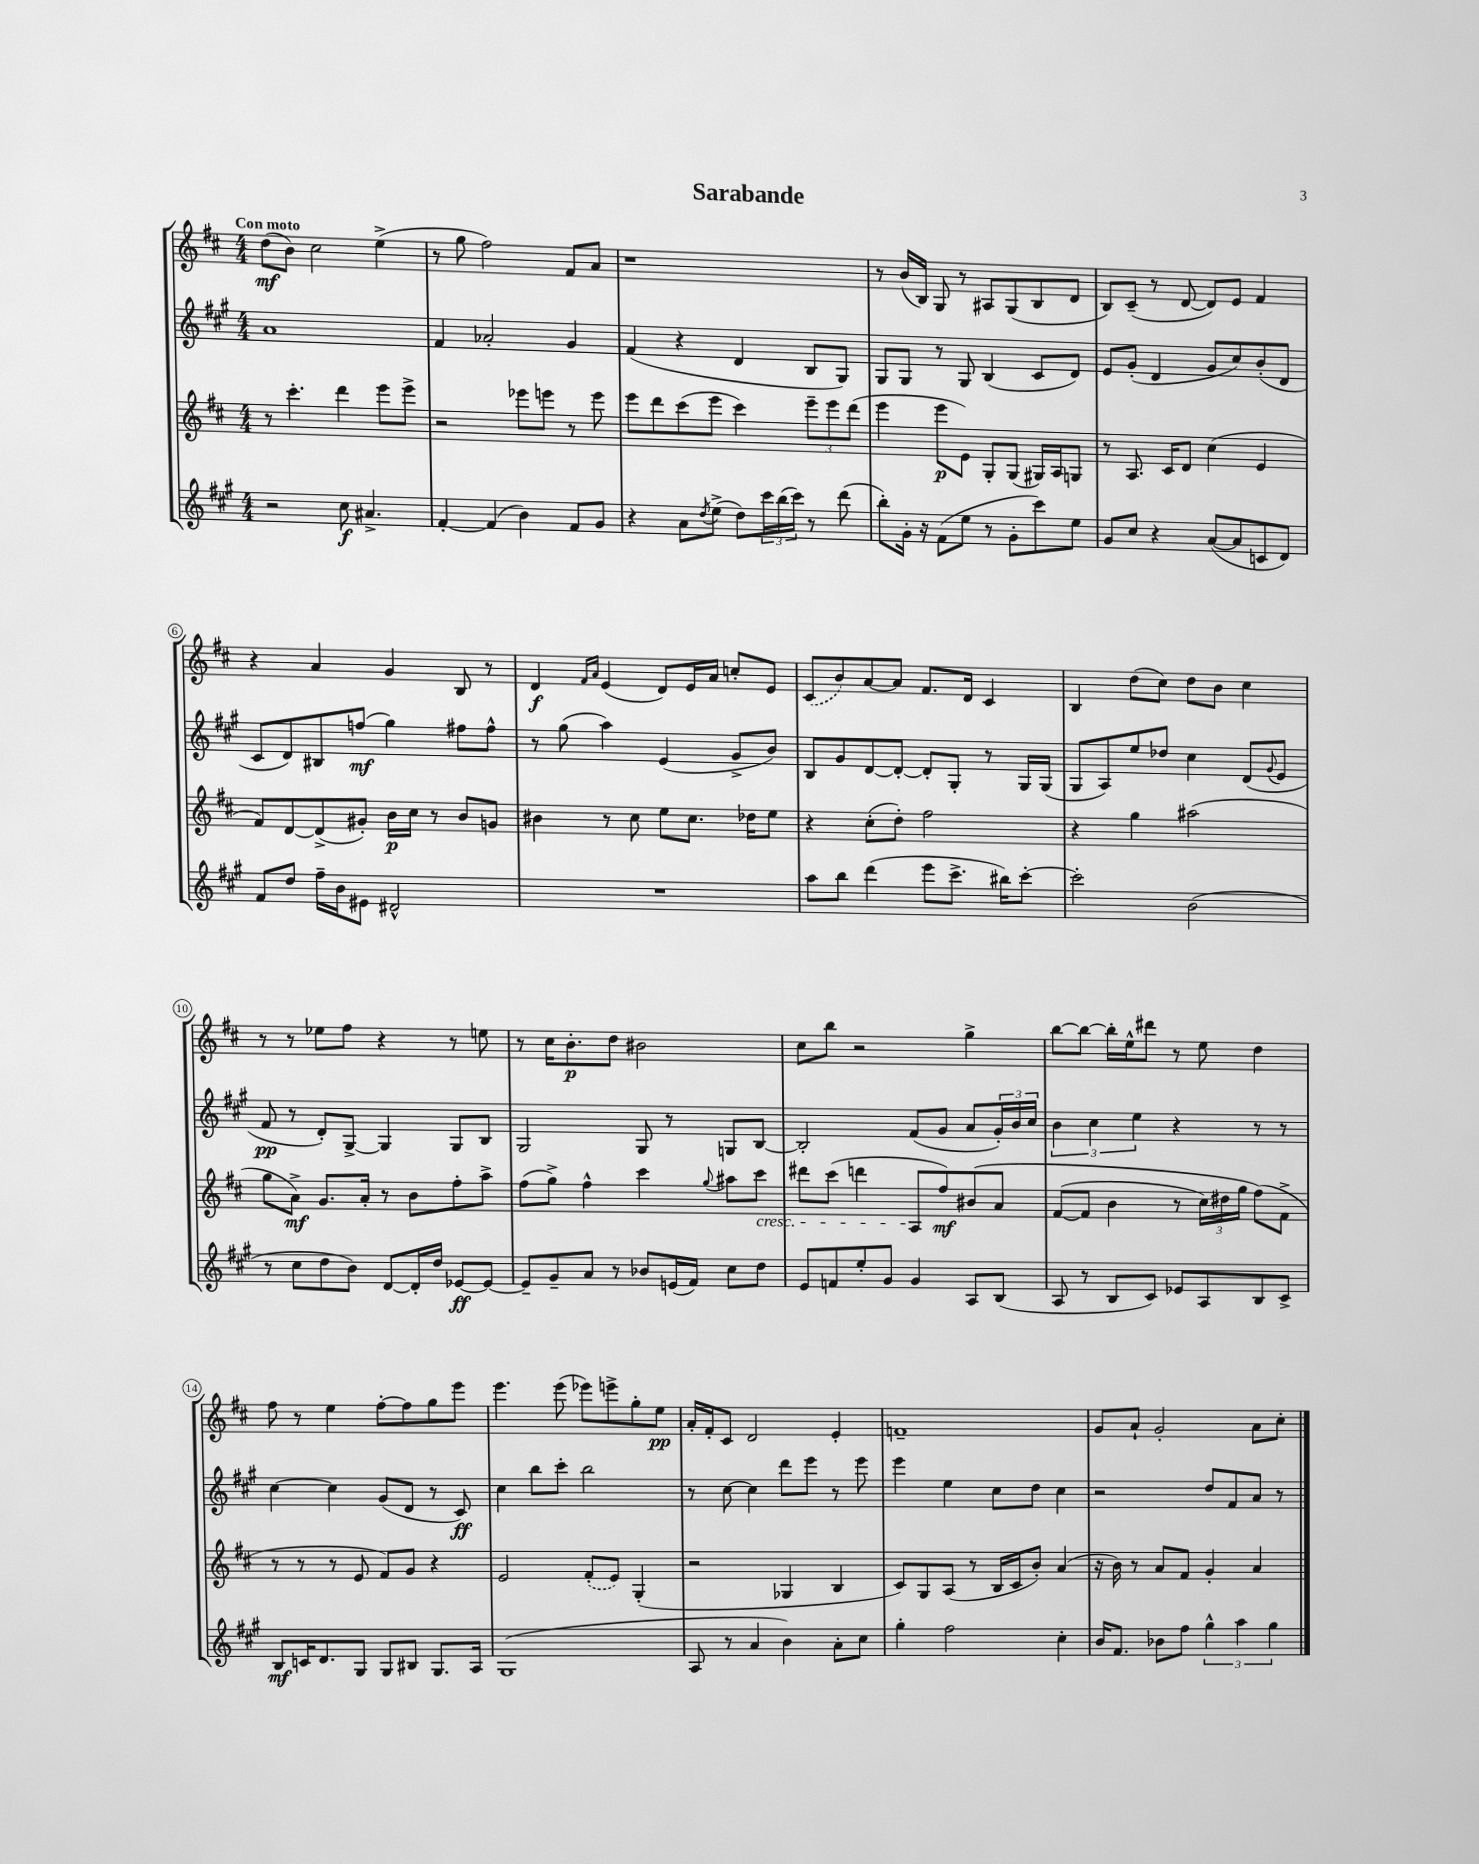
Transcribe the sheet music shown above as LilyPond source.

\header { title = "Sarabande" }
<<
\new StaffGroup <<
\new Staff = "s0" {
    \clef treble \key d \major \numericTimeSignature \time 4/4 \tempo "Con moto"
    d''8\mf( b'8) cis''2 e''4->( |
    r8 g''8 fis''2) fis'8 a'8 |
    r1 |
    r8 b'16( b16) g8 r8 ais8 g8( b8 d'8 |
    b8) cis'8--( r8 d'8~ d'8) e'8 fis'4 |
    r4 a'4 g'4 b8 r8 |
    d'4\f \grace { fis'16 a'16 } e'4( d'8) e'16 a'16 c''8-. e'8 |
    \once \slurDashed cis'8( b'8) a'8~ a'8 fis'8. d'16 cis'4 |
    b4 d''8( cis''8) d''8 b'8 cis''4 |
    r8 r8 ees''8 fis''8 r4 r8 e''8 |
    r8 cis''16 b'8.-.\p d''8 bis'2 |
    cis''8 b''8 r2 g''4-> |
    b''8~ b''8~ b''16-. e''16-^ dis'''8 r8 e''8 d''4 |
    fis''8 r8 e''4 fis''8~-. fis''8 g''8 e'''8 |
    e'''4. e'''8( ees'''8) e'''8-> g''8-. e''8\pp |
    a'16-. fis'16-. cis'8 d'2 e'4-. |
    f'1-- |
    g'8 a'8-! g'2-. a'8 cis''8-. \bar "|." |
}
\new Staff = "s1" {
    \clef treble \key a \major \numericTimeSignature \time 4/4
    a'1 |
    fis'4 aes'2-. gis'4 |
    fis'4( r4 d'4 b8 gis8) |
    gis8 gis8 r8 gis8 b4( cis'8 d'8) |
    e'8 gis'8-.( d'4 gis'8 cis''8) b'8-.( d'8 |
    cis'8 d'8) bis8 f''8\mf( gis''4) fis''8 fis''8-^ |
    r8 gis''8( a''4) e'4( gis'8-> b'8) |
    b8 gis'8 d'8~ d'8~-. d'8-. gis8-. r8 gis16 gis16( |
    gis8 a8) e''8 des''8 cis''4 d'8( \appoggiatura { gis'8 } e'8 |
    fis'8\pp r8 d'8-.) gis8~-> gis4 gis8 b8 |
    gis2 gis8 r8 g8 b8~ |
    b2-. fis'8( gis'8 a'8 \tuplet 3/2 { gis'16-.) b'16 cis''16 } |
    \tuplet 3/2 { b'4 cis''4 e''4 } r4 r8 r8 |
    cis''4~ cis''4 gis'8( d'8 r8 cis'8\ff) |
    cis''4 b''8 cis'''8-. b''2 |
    r8 cis''8~ cis''4 d'''8 e'''8 r8 e'''8 |
    e'''4 e''4 cis''8 d''8 cis''4 |
    r2 d''8 fis'8 a'8 r8 \bar "|." |
}
\new Staff = "s2" {
    \clef treble \key d \major \numericTimeSignature \time 4/4
    r8 cis'''4.-. d'''4 e'''8 e'''8-> |
    r2 ees'''8 e'''8 r8 e'''8 |
    e'''8 d'''8 cis'''8( e'''8 cis'''4) \tuplet 3/2 { e'''8-- e'''8 d'''8( } |
    e'''4 e'''8\p e'8) g8-. g8( gis16) a16 g8 |
    r8 a8. cis'16 d'8 cis''4( e'4 |
    fis'8) d'8~ d'8->( gis'8-.) b'16\p cis''16 r8 b'8 g'8 |
    bis'4 r8 cis''8 e''8 cis''8. des''16 e''8 |
    r4 cis''8-.( d''8-.) fis''2 |
    r4 g''4 ais''2( |
    g''8 a'8->\mf) g'8. a'16-. r8 b'8 fis''8-. a''8-> |
    fis''8( g''8->) fis''4-^ cis'''4 \appoggiatura { g''8 } ais''8 cis'''8\cresc |
    dis'''8 cis'''8( d'''4 a8\! fis''8\mf) bis'8\( a'8 |
    fis'8~( fis'8 b'4 r8 \tuplet 3/2 { cis''16) dis''16 g''16 } fis''8(\) fis'8-> |
    r8 r8 r8 e'8 fis'8) g'8 r4 |
    e'2 \once \slurDashed fis'8-.( e'8) g4-.( |
    r2 ges4 b4 |
    cis'8) g8 a8( r8 b16 cis'16 b'8-.) a'4( |
    r16 b'16) r8 a'8 fis'8 g'4-. a'4 \bar "|." |
}
\new Staff = "s3" {
    \clef treble \key a \major \numericTimeSignature \time 4/4
    r2 cis''8\f ais'4.-> |
    fis'4~-. fis'4( b'4) fis'8 gis'8 |
    r4 a'8 \acciaccatura { d''8 } e''8->( d''8) \tuplet 3/2 { cis'''16 b''16( cis'''16) } r8 d'''8( |
    b''8-.) gis'16-. r16 fis'8( e''8 r8 gis'8-. cis'''8) e''8 |
    gis'8 cis''8 r4 a'8~( a'8 c'8 d'8) |
    fis'8 d''8 fis''16-- b'16 eis'8 dis'2-^ |
    R1 |
    a''8 b''8 d'''4( e'''8 cis'''8.-> bis''16) cis'''8~-. |
    cis'''2-. b'2( |
    r8 cis''8 d''8 b'8) d'8~ d'16-. d''16 ees'8~\ff ees'8~ |
    ees'8-- gis'8-- a'8 r8 bes'8 e'16( fis'16) cis''8 d''8 |
    e'8 f'8 e''8-. gis'8 gis'4 a8 b8( |
    a8 r8 b8 cis'8) ees'8 a8 b8 cis'8-> |
    b8\mf c'16 d'8. gis8 gis8 bis8 gis8. a16 |
    gis1( |
    a8 r8 a'4 b'4) a'8-. cis''8 |
    gis''4-. fis''2 cis''4-. |
    b'16 fis'8. bes'8 fis''8 \tuplet 3/2 { gis''4-^ a''4 gis''4 } \bar "|." |
}
>>
>>
\layout { \context { \Score \override BarNumber.stencil = #(make-stencil-circler 0.1 0.3 ly:text-interface::print) } }
